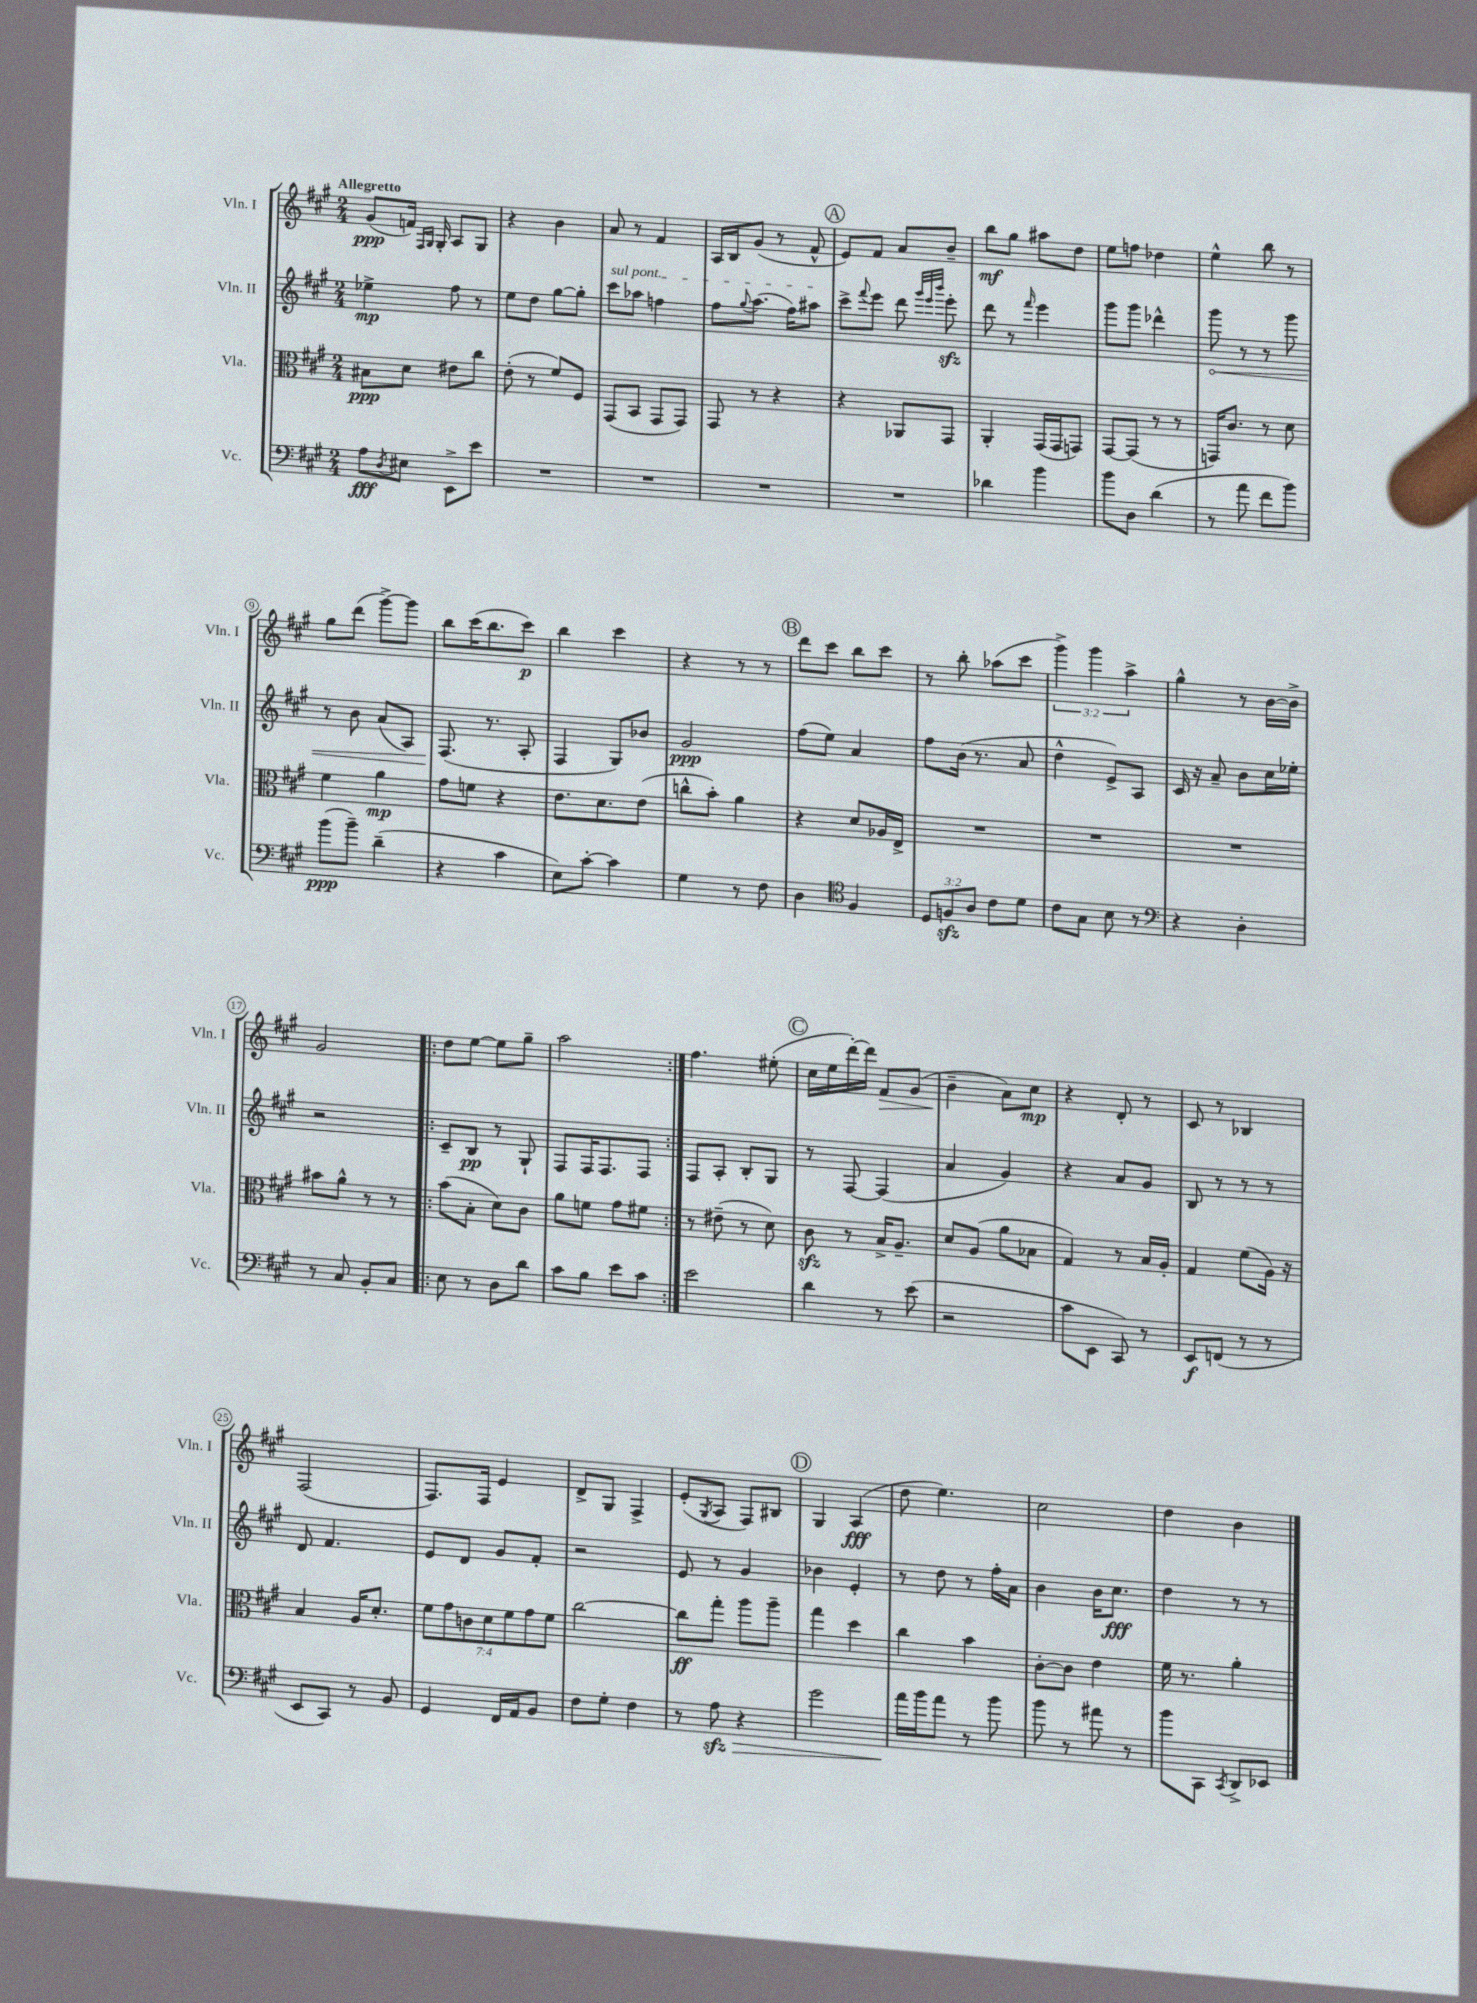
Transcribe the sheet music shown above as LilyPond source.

<<
\new StaffGroup <<
\new Staff = "s0" \with { instrumentName = "Vln. I" shortInstrumentName = "Vln. I" } {
    \clef treble \key a \major \numericTimeSignature \time 2/4 \override Staff.TupletNumber.text = #tuplet-number::calc-fraction-text \tempo "Allegretto"
    gis'8\ppp( f'16) \grace { fis16 gis16 } gis16-. a8 gis8 |
    r4 b'4 |
    a'8 r8 fis'4 |
    a16 b16 gis'8( r8 fis'8-^ |
    \mark \markup { \circle "A" } e'8) fis'8 a'8 b'8-- |
    b''8\mf gis''8 ais''8 d''8 |
    e''8 f''8 des''4 |
    e''4-^ b''8 r8 |
    gis''8 d'''8( gis'''8~->) gis'''8 |
    b''8 cis'''16( b''8. cis'''8\p) |
    b''4 cis'''4 |
    r4 r8 r8 |
    \mark \markup { \circle "B" } d'''8 cis'''8 b''8 cis'''8 |
    r8 b''8-. aes''8( cis'''8 |
    \tuplet 3/2 { gis'''4->) gis'''4 a''4-> } |
    gis''4-^ r8 b'16~ b'16-> |
    gis'2 |
    \repeat volta 2 { d''8 e''8~ e''8 gis''8-- |
    a''2 | }
    fis''4. eis''8-.( |
    \mark \markup { \circle "C" } cis''16 e''16 d'''16~-.) d'''16 fis'8\> gis'8( |
    b'4--\! a'8) cis''8\mp |
    r4 d'8-. r8 |
    cis'8 r8 bes4 |
    fis2( |
    fis8.) fis16 e'4 |
    d'8-> gis8 fis4-> |
    e'8-.( \acciaccatura { gis8 } a8 fis8) bis8 |
    \mark \markup { \circle "D" } gis4 a4\fff( |
    d''8 e''4.) |
    cis''2 |
    d''4 b'4 \bar "|." |
}
\new Staff = "s1" \with { instrumentName = "Vln. II" shortInstrumentName = "Vln. II" } {
    \clef treble \key a \major \numericTimeSignature \time 2/4
    ees''4->\mp fis''8 r8 |
    e''8 d''8 gis''8~ gis''8-. |
    \once \override TextSpanner.bound-details.left.text = \markup { \italic "sul pont." } cis'''8\startTextSpan aes''8 f''4 |
    fis''8 \appoggiatura { gis''8 } a''8.( fis''16) ais''8\stopTextSpan |
    \mark \markup { \circle "A" } cis'''8-> \appoggiatura { fis'''8 } e'''8 d'''8 \grace { gis'''32 e'''32 b'''32 } e'''8-.\sfz |
    d'''8 r8 \grace { fis'''16 } e'''4 |
    gis'''8 gis'''8 des'''4-^ |
    \once \override Hairpin.circled-tip = ##t gis'''8\< r8 r8 gis'''8 |
    r8 b'8 a'8( a8) |
    fis8.\!( r8. a8-. |
    fis4 gis8) bes'8 |
    gis'2\ppp |
    \mark \markup { \circle "B" } fis''8( e''8) a'4 |
    fis''8 b'16( r8. a'8 |
    d''4-^ e'8->) a8 |
    cis'16 r16 a'8-- b'8 cis''16 ees''16-. |
    r2 |
    \repeat volta 2 { cis'8-- b8\pp r8 gis8-! |
    fis8 fis16 fis8. fis8 | }
    fis8 a8-. b8-. gis8 |
    \mark \markup { \circle "C" } r8 fis8~ fis4( |
    a'4 gis'4) |
    r4 a'8 gis'8 |
    b8 r8 r8 r8 |
    d'8 fis'4. |
    e'8 d'8 gis'8 fis'8-. |
    r2 |
    e'8 r8 gis'4 |
    \mark \markup { \circle "D" } bes'4 e'4-. |
    r8 d''8 r8 fis''16-. a'16 |
    b'4 b'16 cis''8.\fff |
    d''4 r8 r8 \bar "|." |
}
\new Staff = "s2" \with { instrumentName = "Vla." shortInstrumentName = "Vla." } {
    \clef alto \key a \major \numericTimeSignature \time 2/4 \override Staff.TupletNumber.text = #tuplet-number::calc-fraction-text
    bis8\ppp d'8 eis'8 cis''8 |
    e'8-.( r8 fis'8) fis8 |
    gis,8( b,8 gis,8 gis,8) |
    gis,8 r8 r4 |
    \mark \markup { \circle "A" } r4 aes,8 gis,8 |
    a,4-. gis,16( gis,16 g,8) |
    gis,8~ gis,8( r8 r8 |
    g,16) cis'8. r8 d'8 |
    fis'4 a'4\mp |
    gis'8 f'8 r4 |
    e'8. d'8. e'8( |
    c''8-^ b'8-.) a'4 |
    \mark \markup { \circle "B" } r4 d'8 aes16 e16-> |
    R2 |
    R2 |
    R2 |
    bis'8 a'8-^ r8 r8 |
    \repeat volta 2 { b'8( b8-. d'8) cis'8 |
    a'8 f'8 gis'8 fis'8 | }
    r8 eis'8--( r8 d'8) |
    \mark \markup { \circle "C" } cis'8\sfz r8 b16-> a8.-- |
    d'8 a8( a'8 bes8 |
    gis4) r8 b16 a16-. |
    gis4 fis'8( a16) r16 |
    b4 a16 d'8.-. |
    \tuplet 7/4 { fis'8 gis'8 c'8 d'8 fis'8 gis'8 fis'8 } |
    cis''2~ |
    cis''8\ff gis''8-. a''8 a''8-- |
    \mark \markup { \circle "D" } gis''4 d''4 |
    cis''4 b'4 |
    cis'8~-. cis'8 e'4 |
    fis'16 r8. a'4-. \bar "|." |
}
\new Staff = "s3" \with { instrumentName = "Vc." shortInstrumentName = "Vc." } {
    \clef bass \key a \major \numericTimeSignature \time 2/4 \override Staff.TupletNumber.text = #tuplet-number::calc-fraction-text
    a8\fff \acciaccatura { d8 } eis8 e,8-> e'8 |
    R2 |
    R2 |
    R2 |
    \mark \markup { \circle "A" } R2 |
    des'4 b'4 |
    b'8 d8 d'4( |
    r8 a'8 fis'8 b'8) |
    b'8\ppp( b'8--) d'4--( |
    r4 cis'4 |
    e8) cis'8~-. cis'4 |
    gis4 r8 fis8 |
    \mark \markup { \circle "B" } d4 \clef tenor fis4 |
    \tuplet 3/2 { d8 f8\sfz a8 } cis'8 d'8 |
    cis'8 gis8 b8 r8 |
    \clef bass r4 d4-. |
    r8 cis8 b,8-. cis8 |
    \repeat volta 2 { e8 r8 d8 d'8 |
    cis'8 b8 e'8 cis'8 | }
    e'2 |
    \mark \markup { \circle "C" } d'4 r8 e'8( |
    r2 |
    cis'8 e,8 cis,8) r8 |
    e,8\f f,8( r8 r8 |
    e,8 cis,8) r8 b,8 |
    gis,4 fis,16 a,16 b,8 |
    fis8 gis8-. fis4 |
    r8 a8\sfz\> r4 |
    \mark \markup { \circle "D" } gis'2 |
    a'16\! b'16 a'8 r8 b'8 |
    b'8 r8 ais'8 r8 |
    b'8 cis,8 \acciaccatura { cis,8 } d,8-> ees,8 \bar "|." |
}
>>
>>
\layout { \context { \Score \override BarNumber.stencil = #(make-stencil-circler 0.1 0.3 ly:text-interface::print) } }
